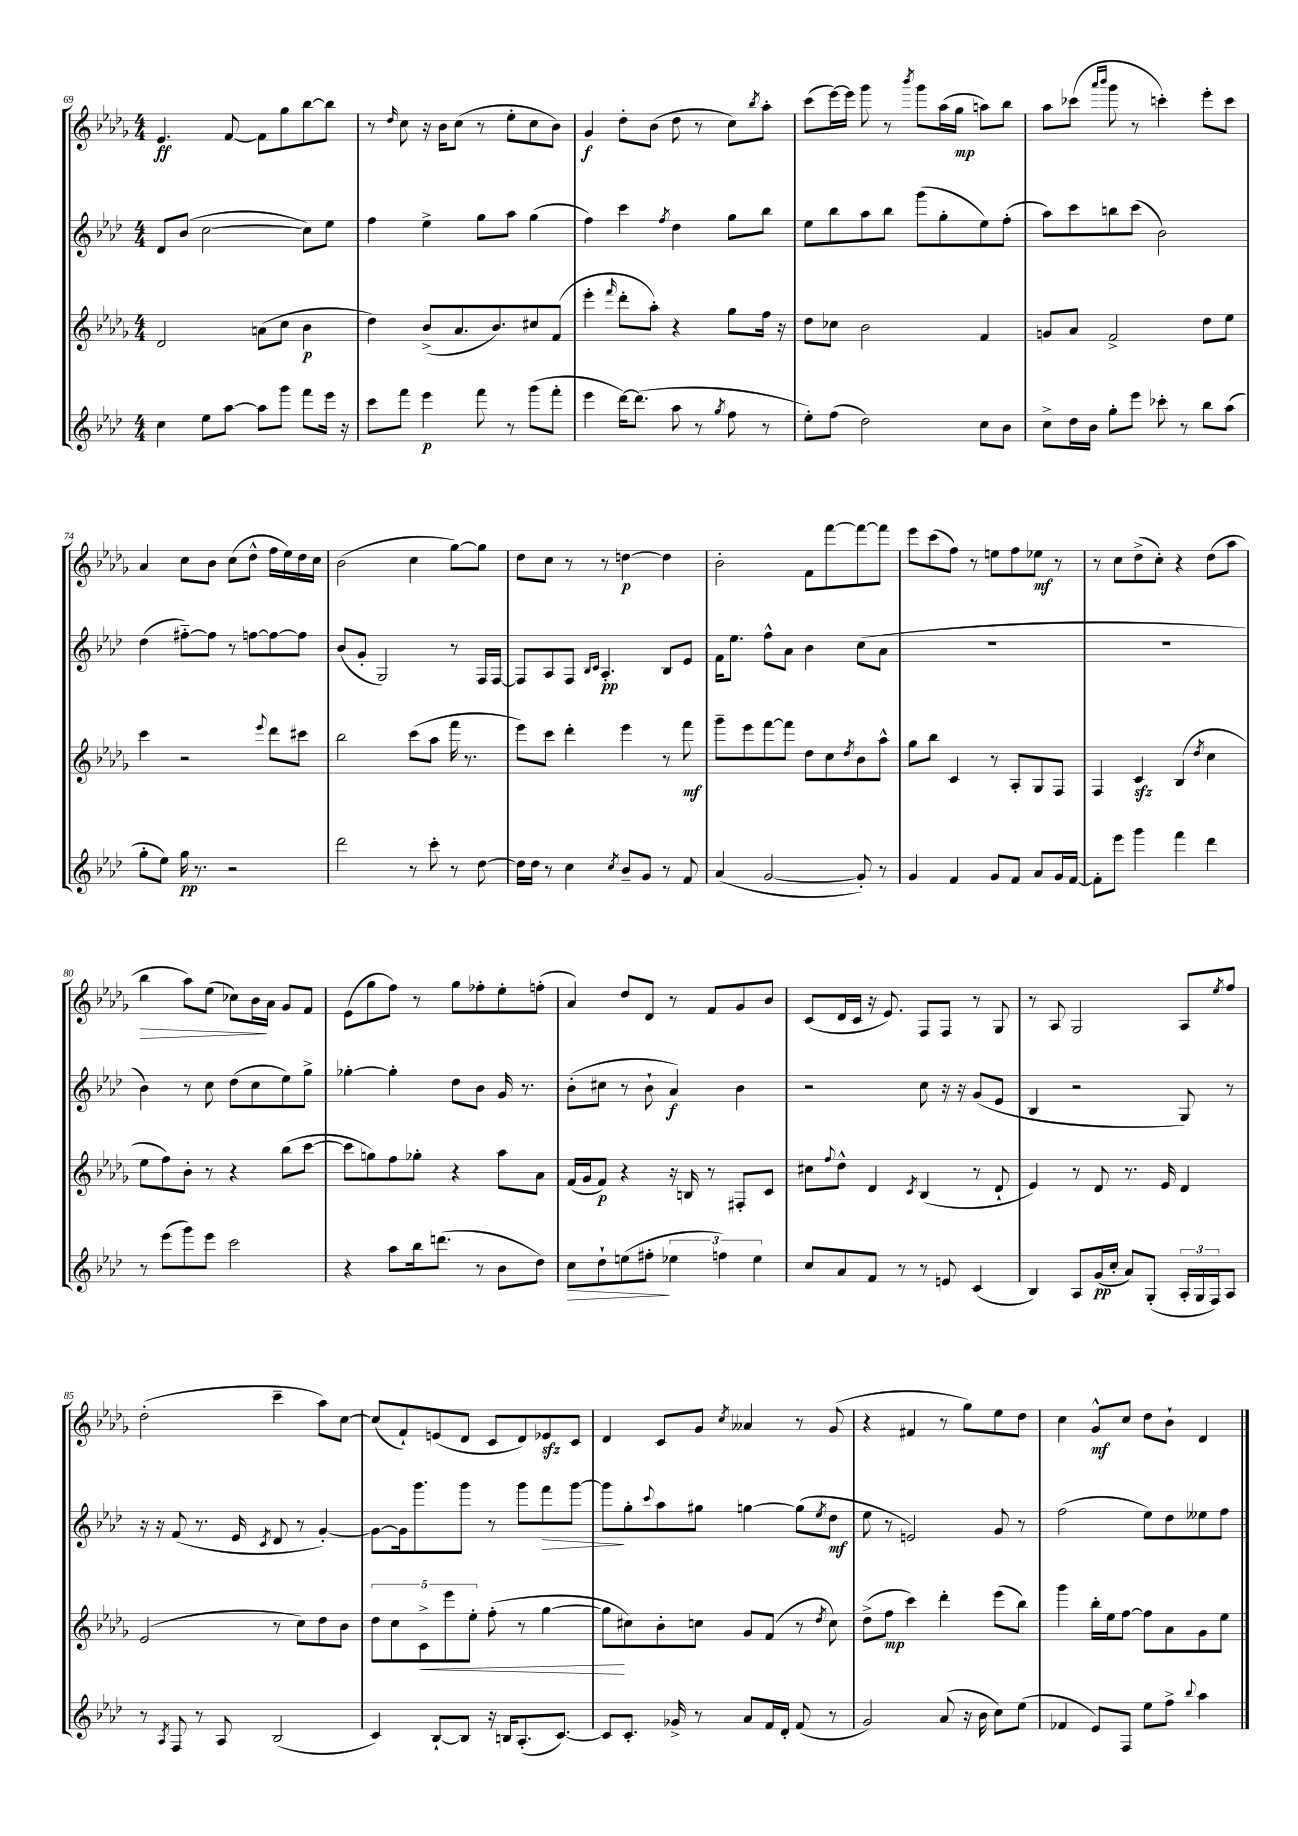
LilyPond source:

<<
\new StaffGroup <<
\new Staff = "s0" {
    \clef treble \key des \major \numericTimeSignature \time 4/4
    ees'4.\ff f'8~ f'8 ges''8 bes''8~ bes''8 |
    r8 \grace { des''16 } c''8 r16 bes'16 c''8( r8 ees''8-. c''8 bes'8) |
    ges'4\f des''8-. bes'8( des''8 r8 c''8) \acciaccatura { bes''8 } aes''8-. |
    c'''8( ees'''16~) ees'''16 ges'''8 r8 \acciaccatura { bes'''8 } ges'''8 aes''16( ges''16\mp a''8) bes''8 |
    aes''8 ces'''8( \grace { aes'''16 bes'''16 } ges'''8 r8 c'''4-.) ees'''8-. c'''8 |
    aes'4 c''8 bes'8 c''8( des''8-^ f''16 ees''16) des''16 c''16 |
    bes'2( c''4 ges''8~) ges''8 |
    des''8 c''8 r8 r8 d''4~\p d''4 |
    bes'2-. f'8 f'''8~ f'''8~ f'''8 |
    ees'''8 c'''8( f''8) r8 e''8 f''8 ees''8\mf r8 |
    r8 c''8 des''8->( c''8-.) r4 des''8( aes''8 |
    bes''4\> aes''8) ees''8( ces''8) bes'16\! aes'16 ges'8 f'8 |
    ees'8( ges''8 f''8) r8 ges''8 fes''8-. ees''8-. f''8-.( |
    aes'4) des''8 des'8 r8 f'8 ges'8 bes'8 |
    c'8( des'16 c'16 r16 ees'8.) f8 f8 r8 ges8 |
    r8 aes8 ges2 aes8 \acciaccatura { ees''8 } f''8 |
    des''2-.( c'''4-- aes''8) c''8~ |
    c''8( f'8-!) e'8( des'8 c'8 des'8) ees'8\sfz c'8 |
    des'4 c'8 ges'8 \acciaccatura { c''8 } aeses'4 r8 ges'8( |
    r4 fis'4 r8 ges''8) ees''8 des''8 |
    c''4 ges'8-^\mf c''8 des''8 bes'8-! des'4 \bar "|." |
}
\new Staff = "s1" {
    \clef treble \key aes \major \numericTimeSignature \time 4/4
    des'8 bes'8( c''2~ c''8) ees''8 |
    f''4 ees''4-> g''8 aes''8 g''4( |
    f''4) c'''4 \acciaccatura { f''8 } des''4 g''8 bes''8 |
    ees''8 bes''8 aes''8 bes''8 g'''8( g''8-. ees''8) f''8-.( |
    aes''8) c'''8 b''8 c'''8( bes'2) |
    des''4( fis''8~-_) fis''8 r8 f''8~ f''8~ f''8 |
    bes'8( g'8-. g2) r8 f16 f16~ |
    f8 aes8 f8 \grace { bes16 c'16 } aes4.-.\pp bes8 ees'8 |
    f'16 ees''8. f''8-^ aes'8 bes'4 c''8( aes'8 |
    R1 |
    R1 |
    bes'4) r8 c''8 des''8( c''8 ees''8) g''8-> |
    ges''4~-. ges''4-. des''8 bes'8 g'16 r8. |
    bes'8-.( cis''8 r8 bes'8-! aes'4\f) bes'4 |
    r2 c''8 r16 r16 g'8( ees'8 |
    bes4 r2 g8) r8 |
    r16 r16 f'8( r8. ees'16 \acciaccatura { c'8 } des'8 r8 g'4~-.) |
    g'8~ g'16 g'''8. g'''8 r8 g'''8 f'''8\> g'''8~ |
    g'''8\! g''8-. \appoggiatura { c'''8 } aes''8 gis''8 g''4~ g''8( \acciaccatura { ees''8 } des''8\mf |
    ees''8 r8 e'2) g'8 r8 |
    f''2( ees''8) des''8 eeses''8 f''8 \bar "|." |
}
\new Staff = "s2" {
    \clef treble \key des \major \numericTimeSignature \time 4/4
    des'2 a'8( c''8 bes'4\p |
    des''4) bes'8->( aes'8. bes'8.) cis''8 f'8( |
    ees'''4-. \grace { f'''16 } des'''8-. aes''8-.) r4 ges''8 f''16 r16 |
    des''8 ces''8 bes'2 f'4 |
    g'8 aes'8 f'2-> des''8 ees''8 |
    c'''4 r2 \appoggiatura { ees'''8 } des'''8 cis'''8 |
    bes''2 c'''8( aes''8 f'''16 r8. |
    ees'''8) c'''8 des'''4-. ees'''4 r8 f'''8\mf |
    ges'''8-- ees'''8 f'''8~ f'''8 des''8 c''8 \acciaccatura { des''8 } bes'8 aes''8-^ |
    ges''8 bes''8 c'4 r8 aes8-. ges8 f8 |
    f4 c'4\sfz bes4( \acciaccatura { des''8 } c''4 |
    ees''8 f''8) bes'8-. r8 r4 bes''8( c'''8~ |
    c'''8 g''8) f''8 ges''8-. r4 aes''8 aes'8 |
    f'16( ges'16 f'8\p) r4 r16 b16 r8 fis8-. c'8 |
    cis''8 \appoggiatura { f''8 } des''8-^ des'4 \acciaccatura { c'8 } bes4( r8 des'8-! |
    ees'4) r8 des'8 r8. ees'16 des'4 |
    ees'2( r8 c''8) des''8 bes'8 |
    \tuplet 5/4 { des''8 c''8 c'8->\< ees'''8 ees''8-. } f''8-.( r8 ges''4~ |
    ges''8\! cis''8) bes'8-. c''8 ges'8 f'8( r8 \acciaccatura { des''8 } c''8) |
    des''8->( f''8\mp c'''4) des'''4-. ees'''8( bes''8) |
    ges'''4 bes''16-. ees''16 f''8~ f''8 aes'8 ges'8 ees''8 \bar "|." |
}
\new Staff = "s3" {
    \clef treble \key aes \major \numericTimeSignature \time 4/4
    c''4 ees''8 aes''8~ aes''8 g'''8 f'''8 ees'''16 r16 |
    c'''8 f'''8 ees'''4\p f'''8 r8 g'''8( f'''8-. |
    ees'''4 des'''16~) des'''8.( aes''8 r8 \acciaccatura { g''8 } f''8 r8 |
    ees''8-.) f''8( des''2) c''8 bes'8 |
    c''8-> des''16 bes'16 g''8-. ees'''8 ces'''8-. r8 bes''8 aes''8( |
    g''8-. ees''8) g''16\pp r8. r2 |
    des'''2 r8 c'''8-. r8 des''8~ |
    des''16 des''16 r8 c''4 \acciaccatura { c''8 } bes'8-- g'8 r8 f'8 |
    aes'4( g'2~ g'8-.) r8 |
    g'4 f'4 g'8 f'8 aes'8 g'16 f'16~ |
    f'8-. ees'''8 g'''4 f'''4 des'''4 |
    r8 ees'''8( g'''8) ees'''8 c'''2 |
    r4 aes''8 bes''16 d'''8.( r8 bes'8 des''8) |
    c''8\> des''8-! e''8( fis''8-.\! \tuplet 3/2 { ees''4 f''4) ees''4 } |
    c''8 aes'8 f'8 r8 r8 e'8 c'4( |
    bes4) aes8 g'16\pp( c''16-. aes'8) g8-.( \tuplet 3/2 { aes16-. g16 f16) } aes8 |
    r8 \acciaccatura { aes8 } f8 r8 aes8 bes2( |
    c'4) bes8~-! bes8 r16 b16 aes8.-.( c'8.~) |
    c'8 c'8.-. ges'16-> r8 aes'8 f'16 des'16-. f'8( r8 |
    g'2) aes'8( r16 bes'16 c''8) ees''8( |
    fes'4 ees'8) f8 ees''8 f''8-> \appoggiatura { bes''8 } aes''4 \bar "|." |
}
>>
>>
\layout { \context { \Score currentBarNumber = #69 } }
